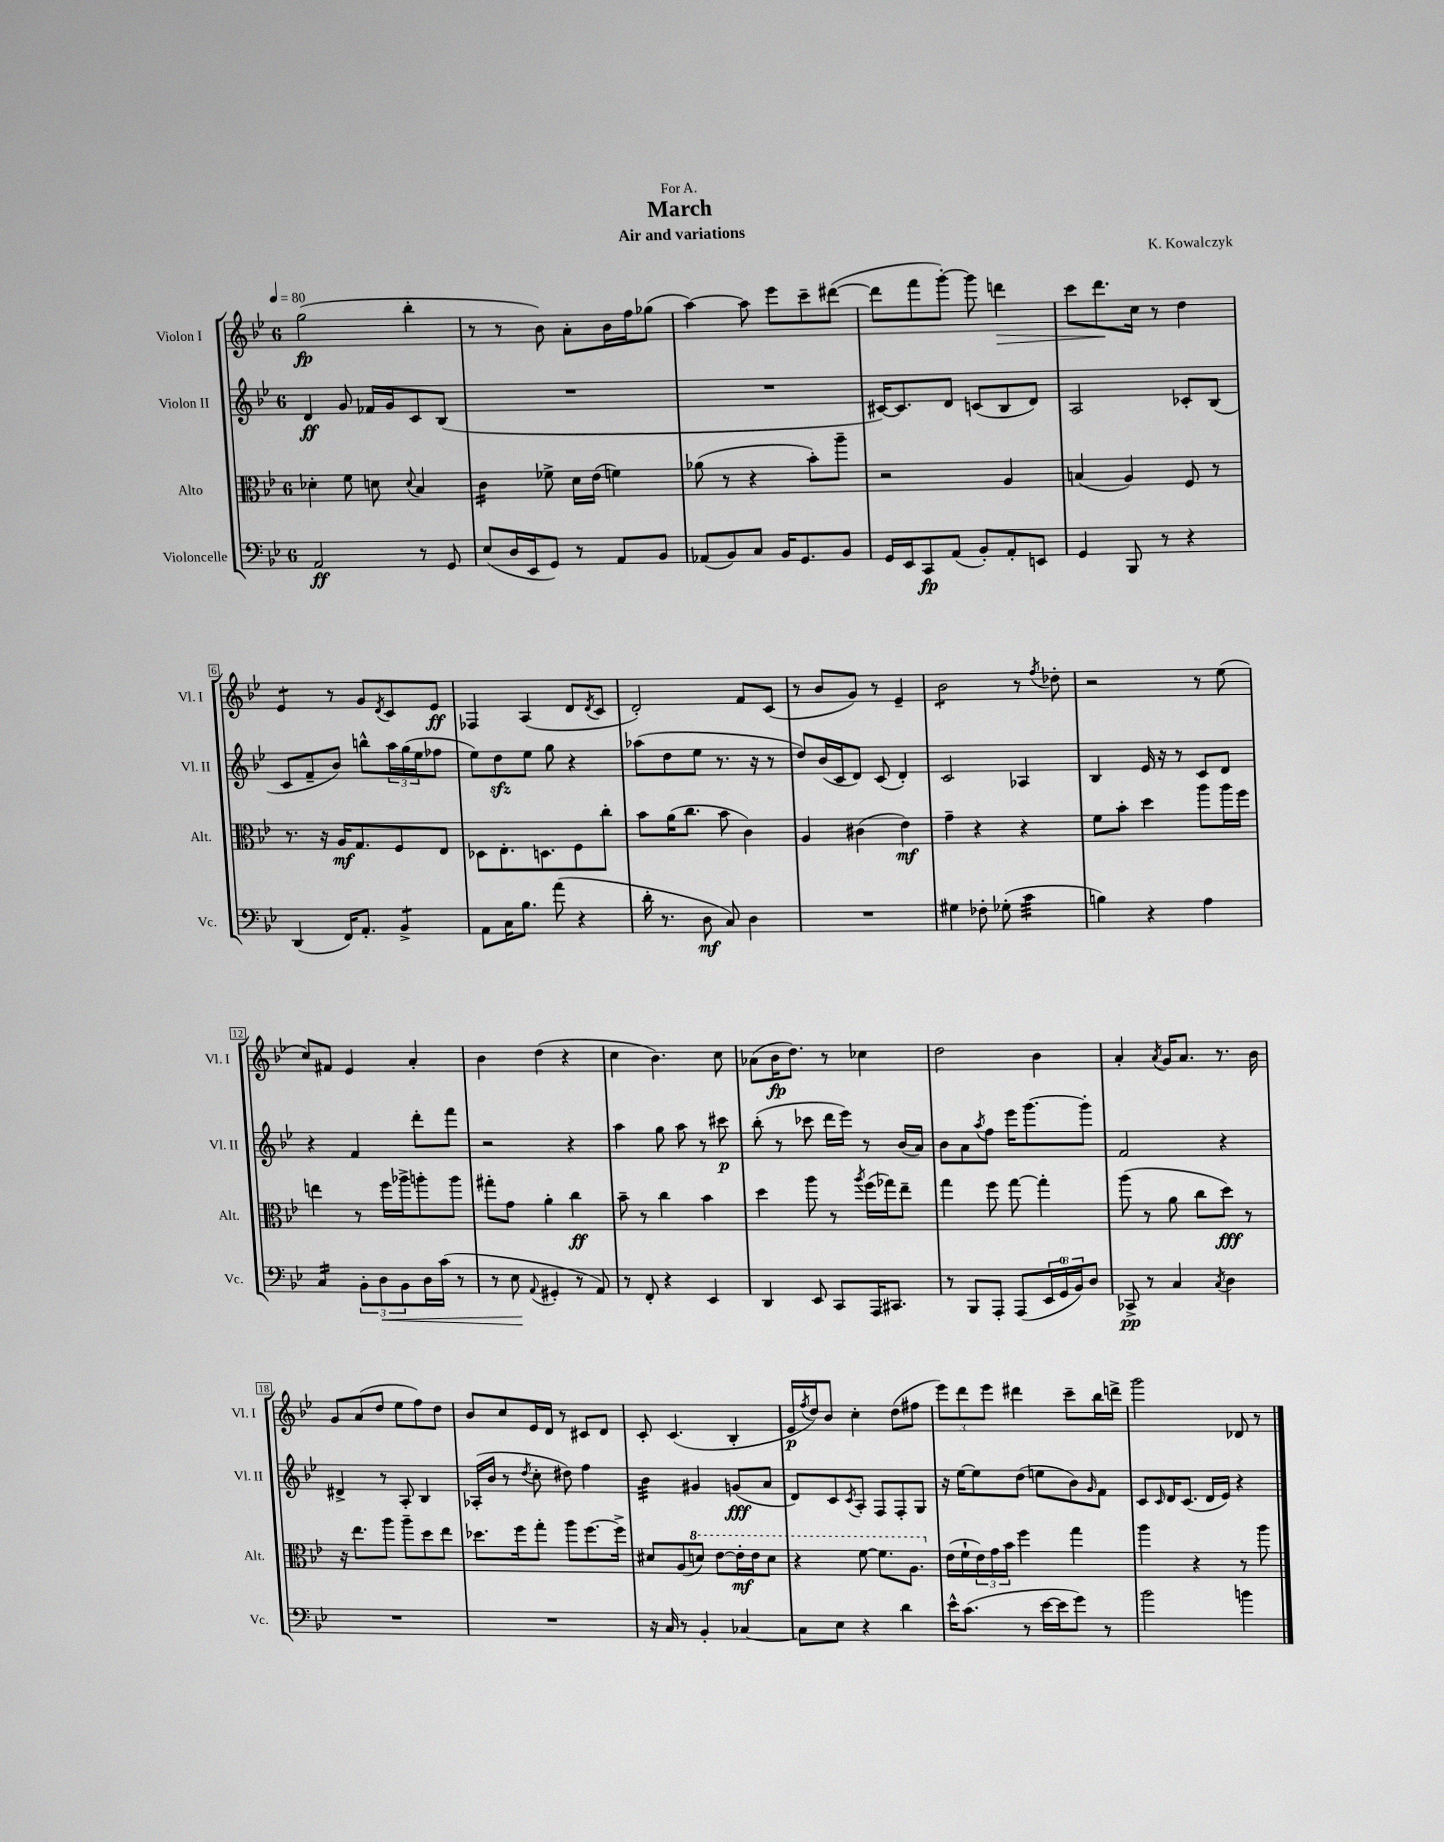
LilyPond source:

\header { title = "March" composer = "K. Kowalczyk" subtitle = "Air and variations" dedication = "For A." }
<<
\new StaffGroup <<
\new Staff = "s0" \with { instrumentName = "Violon I" shortInstrumentName = "Vl. I" } {
    \clef treble \key bes \major \once \override Staff.TimeSignature.style = #'single-digit \time 6/8 \tempo 4 = 80
    g''2\fp( bes''4-. |
    r8 r8 bes'8) a'8-. bes'16 f''16 ges''8( |
    a''4~) a''8 ees'''8 c'''8-- dis'''8~( |
    dis'''8 f'''8 g'''8~-.) g'''8 d'''4\> |
    c'''8 d'''8.\! c''16 r8 d''4 |
    ees'4:8 r8 g'8 \acciaccatura { d'8 } c'8 ees'8\ff |
    fes4 a4( d'8 \acciaccatura { d'8 } c'8 |
    d'2-.) f'8 c'8( |
    r8 bes'8 g'8) r8 ees'4-- |
    bes'2:8 r8 \acciaccatura { f''8 } des''8-. |
    r2 r8 ees''8( |
    c''8) fis'8 ees'4 a'4-. |
    bes'4 d''4( r4 |
    c''4 bes'4.) c''8 |
    aes'8( bes'16\fp d''8.) r8 ces''4 |
    d''2 bes'4 |
    a'4-. \acciaccatura { a'8 } g'16 a'8. r8. bes'16 |
    g'8 a'8( d''8 ees''8 f''8) d''8 |
    bes'8 c''8 ees'16 d'16 r8 cis'8 d'8 |
    c'8-. c'4.( bes4-. |
    ees'16\p \acciaccatura { f''8 } d''16) bes'8 c''4-. d''8( fis''8 |
    \tuplet 3/2 { ees'''8) d'''8 ees'''8 } dis'''4 c'''8-- bes''16 d'''16-> |
    g'''2 des'8 r8 \bar "|." |
}
\new Staff = "s1" \with { instrumentName = "Violon II" shortInstrumentName = "Vl. II" } {
    \clef treble \key bes \major \once \override Staff.TimeSignature.style = #'single-digit \time 6/8
    d'4\ff g'8 fes'16 g'16 c'8 bes8( |
    R2. |
    R2. |
    cis'16~) cis'8. d'8 c'8( bes8 d'8) |
    a2 ces'8-. bes8( |
    c'8 f'8-- bes'8) b''8-^ \tuplet 3/2 { a''16 g''16( ees''16 } fes''8 |
    ees''8) d''8\sfz ees''8 g''8 r4 |
    aes''8( d''8 ees''8 r8. r16 r8 |
    d''8) bes'16( c'16 d'8) c'8( d'4-.) |
    c'2 aes4 |
    bes4 ees'16 r16 r8 c'8 d'8 |
    r4 f'4 d'''8-. f'''8 |
    r2 r4 |
    a''4 g''8 a''8 r8 cis'''8\p |
    bes''8-.( r8 ces'''8 d'''16 ees'''16) r8 bes'16( a'16) |
    bes'8 a'8 \acciaccatura { a''8 } f''8 ees'''16 g'''8.~ g'''8-. |
    f'2 r4 |
    dis'4-> r8 a8-. bes4 |
    aes16-.( bes'16 r8 \acciaccatura { d''8 } c''8-. dis''8) f''4 |
    bes'4:32 gis'4 g'8\fff( a'8 |
    d'8) c'8 \acciaccatura { c'8 } a8-. f8 f8-. g8 |
    r16 ees''16~ ees''8 d''8( e''8 bes'8) \grace { g'16 } f'8 |
    c'8 \grace { c'16 } d'16 c'8.( d'16 ees'16) r4 \bar "|." |
}
\new Staff = "s2" \with { instrumentName = "Alto" shortInstrumentName = "Alt." } {
    \clef alto \key bes \major \once \override Staff.TimeSignature.style = #'single-digit \time 6/8
    des'4-. f'8 d'8 \appoggiatura { d'8 } bes4 |
    c'4:16 fes'8-> d'16 ees'16( f'4) |
    aes'8( r8 r4 bes'8-.) a''8-- |
    r2 a4 |
    b4( a4) f8 r8 |
    r8. r16 a16\mf g8. f8 ees8 |
    des8 ees8.-. d8. f8 c''8-. |
    bes'8 a'16( c''8. bes'8 c'4) |
    a4 cis'4( ees'4\mf) |
    g'4-- r4 r4 |
    f'8 bes'8-. d''4 a''8 a''16 f''16 |
    e''4 r8 f''16 aes''16-> a''8-. a''8 |
    gis''8-. g'8 a'4-. c''4\ff |
    bes'8-- r8 c''4 bes'4 |
    d''4 a''8 r8 \acciaccatura { a''8 } f''16( ges''16) ees''8-- |
    g''4 f''8 g''8~ g''4-. |
    a''8( r8 a'8 c''8 d''8\fff) r8 |
    r16 ees''8. a''8 a''8-- d''8 ees''8 |
    des''8. f''16 g''8-. a''8 f''8.~ f''16-> |
    dis'8 a8( \ottava #1 d''!8) ees''8~ ees''16-.\mf ees''16 d''8 |
    r4 f''8~ f''8. a'8. \ottava #0 |
    ees'16( f'16-! \tuplet 3/2 { ees'16) g'16 bes'16 } f''4 g''4 |
    a''4 r4 r8 a''8 \bar "|." |
}
\new Staff = "s3" \with { instrumentName = "Violoncelle" shortInstrumentName = "Vc." } {
    \clef bass \key bes \major \once \override Staff.TimeSignature.style = #'single-digit \time 6/8
    a,2\ff r8 g,8 |
    ees8( d16 ees,16 g,8) r8 a,8 bes,8 |
    aes,8( bes,8) c8 bes,16 g,8. bes,8 |
    g,16 ees,16 c,8\fp a,8( bes,8-.) a,8-. e,8 |
    g,4 bes,,8 r8 r4 |
    d,4( f,16) a,8.-. bes,4:8-> |
    a,8 c16 bes8. a'8( r4 |
    d'16-. r8. d8\mf c8) d4 |
    R2. |
    gis4 fes8-. ges8-.( c'4:32 |
    b4) r4 a4 |
    c4:16 \tuplet 3/2 { bes,8-. d8\< bes,8 } d16 c'16( r8 |
    r8 ees8\! \appoggiatura { a,8 } gis,4-. r8 a,8) |
    r8 f,8-. r4 ees,4 |
    d,4 ees,8 c,8 a,,16 cis,8. |
    r8 bes,,8 a,,8-. a,,8( \tuplet 3/2 { ees,16 g,16-0 bes,16) } d8 |
    ces,8->\pp r8 c4 \acciaccatura { c8 } d4 |
    R2. |
    R2. |
    r16 c16 r8 bes,4-. ces4~ |
    ces8 ees8 r4 d'4 |
    ees'16-^ c'8.( r8 ees'16~ ees'16 g'8) r8 |
    bes'2 b'4 \bar "|." |
}
>>
>>
\layout { \context { \Score \override BarNumber.stencil = #(make-stencil-boxer 0.1 0.3 ly:text-interface::print) } }
